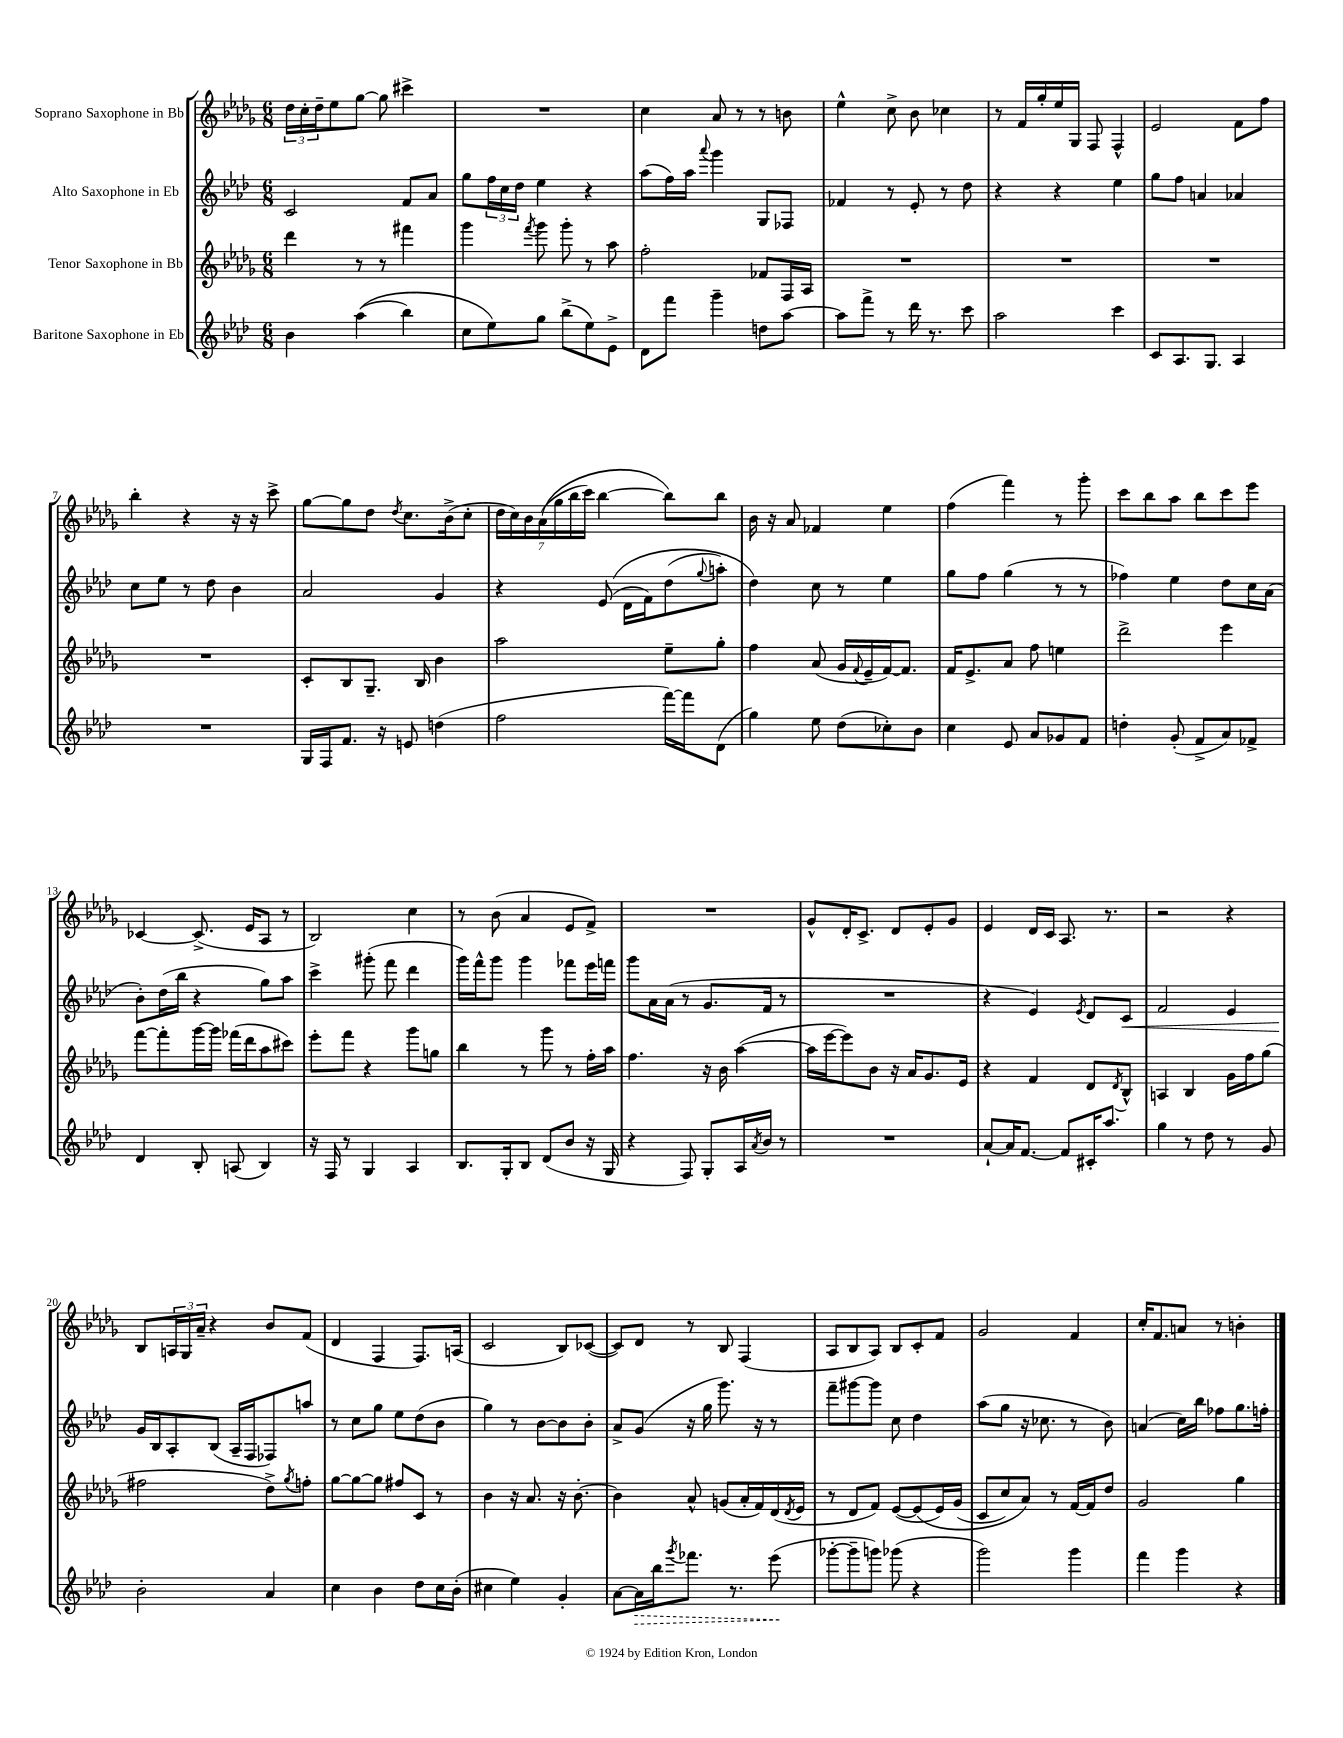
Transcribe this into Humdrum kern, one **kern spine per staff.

**kern	**kern	**kern	**kern
*staff4	*staff3	*staff2	*staff1
*clefG2	*clefG2	*clefG2	*clefG2
*k[b-e-a-d-]	*k[b-e-a-d-g-]	*k[b-e-a-d-]	*k[b-e-a-d-g-]
*M6/8	*M6/8	*M6/8	*M6/8
4b-	4ddd-	2c	24dd-
.	.	.	24cc'
.	.	.	24dd-~
.	.	.	8ee-
&((4aa-	8r	.	[8gg-
.	8r	.	8gg-]
4bb-)	4fff#	8f	4ccc#^
.	.	8a-	.
=	=	=	=
8cc	4ggg-	8gg	2.r
8ee-&)	.	24ff	.
.	.	24cc	.
.	.	24dd-	.
.	8qfff	.	.
8gg	8ggg-	4ee-	.
(8bb-^	8ggg-'	.	.
8ee-)	8r	4r	.
8e-^	8aa-	.	.
=	=	=	=
8d-	2ff'	(8aa-	4cc
8fff	.	16ff)	.
.	.	16aa-	.
.	.	8qqaaa-	.
4ggg~	.	4ggg	8a-
.	.	.	8r
8dd	8f-	8G	8r
[8aa-	16F	8F-	8b
.	16A-	.	.
=	=	=	=
8aa-]	2.r	4f-	4ee-^^
8fff^	.	.	.
8r	.	8r	8cc^
16ddd-	.	8e-'	8b-
8.r	.	.	.
.	.	8r	4cc-
8ccc	.	8dd-	.
=	=	=	=
2aa-	2.r	4r	8r
.	.	.	16f
.	.	.	16gg-'
.	.	4r	16ee-
.	.	.	16G-
.	.	.	8F
4ccc	.	4ee-	4F^^
=	=	=	=
8c	2.r	8gg	2e-
8.A-	.	8ff	.
.	.	4a	.
8.G	.	.	.
4A-	.	4a-	8f
.	.	.	8ff
=	=	=	=
2.r	2.r	8cc	4bb-'
.	.	8ee-	.
.	.	8r	4r
.	.	8dd-	.
.	.	4b-	16r
.	.	.	16r
.	.	.	8ccc^
=	=	=	=
16G	8c'	2a-	[8gg-
16F	.	.	.
8.f	8B-	.	8gg-]
.	8.G-~	.	8dd-
16r	.	.	.
.	.	.	8qdd-
8e	.	.	8.cc
.	16B-	.	.
(4dd	4b-	4g	.
.	.	.	(16b-^
.	.	.	8cc'
=	=	=	=
2ff	2aa-	4r	28dd-
.	.	.	28cc)
.	.	.	28b-
.	.	.	&((28a-
.	.	.	28gg-
.	.	.	28bb-
.	.	.	28ccc)
.	.	&((8e-	[4bb-
.	.	16d-	.
.	.	16f)	.
[16fff)	8ee-~	(8dd-	8bb-]&)
16fff]	.	.	.
.	.	8qqgg	.
(8d-	8gg-'	8aa')	8bb-
=	=	=	=
4gg)	4ff	4dd-&)	16b-
.	.	.	16r
.	.	.	8a-
8ee-	(8a-	8cc	4f-
(8dd-	16g-	8r	.
.	8qqf	.	.
.	16e-~	.	.
8cc-')	[16f)	4ee-	4ee-
.	8.f]	.	.
8b-	.	.	.
=	=	=	=
4cc	16f	8gg	(4ff
.	8.e-^	.	.
.	.	8ff	.
8e-	8a-	(4gg	4fff)
8a-	8ff	.	.
8g-	4ee	8r	8r
8f	.	8r	8ggg-'
=	=	=	=
4dd'	2ddd-^	4ff-)	8ccc
.	.	.	8bb-
(8g'	.	4ee-	8aa-
8f^	.	.	8bb-
8a-)	4eee-	8dd-	8ccc
8f-^	.	16cc	8eee-
.	.	(16a-	.
=	=	=	=
4d-	[8fff	8b-')	[4c-
.	8fff']	(16dd-	.
.	.	16bb-	.
8B-'	[16ggg-	4r	(8.c-^]
.	16ggg-]	.	.
(8A	(16fff-	.	.
.	16ddd-	.	16e-
4B-)	8aa-	8gg)	8A-
.	8ccc#)	8aa-	8r
=	=	=	=
16r	8eee-'	4ccc^	2B-)
16F	.	.	.
8r	8fff	.	.
4G	4r	(8ggg#'	.
.	.	8fff	.
4A-	8ggg-	4ddd-	4cc
.	8gg	.	.
=	=	=	=
8.B-	4bb-	16ggg)	8r
.	.	16fff^^	.
.	.	8ggg	(8b-
16G'	.	.	.
8B-	8r	4ggg	4a-
(8d-	8ggg-	.	.
8b-	8r	8fff-	8e-
16r	16ff'	16eee-	8f^)
16G	16aa-	16fff	.
=	=	=	=
4r	4.ff	8ggg	2.r
.	.	16a-	.
.	.	(16a-	.
8F)	.	8r	.
8G'	16r	8.g	.
.	16b-	.	.
16A-	([4aa-	.	.
8qa-	.	.	.
16b-	.	16f	.
8r	.	8r	.
=	=	=	=
2.r	16aa-]	2.r	8g-^^
.	[16eee-	.	.
.	8eee-])	.	16d-'
.	.	.	8.c^
.	8b-	.	.
.	16r	.	8d-
.	16a-	.	.
.	8.g-	.	8e-'
.	.	.	8g-
.	16e-	.	.
=	=	=	=
[8a-`	4r	4r	4e-
16a-]	.	.	.
[8.f	.	.	.
.	4f	4e-)	16d-
.	.	.	16c
8f]	.	.	8.A-
.	.	8qe-	.
16c#'	8d-	8d-	.
8.aa-	.	.	8.r
.	8qd-	.	.
.	8B-^^	8c	.
=	=	=	=
4gg	4A	2f	2r
8r	4B-	.	.
8dd-	.	.	.
8r	16g-	4e-	4r
.	16ff	.	.
8g	(8gg-	.	.
=	=	=	=
2b-'	2ff#	16g	8B-
.	.	16B-	.
.	.	8A-'	24A
.	.	.	24G-
.	.	.	24a-~
.	.	(8B-	4r
.	.	16A-~	.
.	.	16F	.
4a-	8dd-^)	8F-)	8b-
.	8qgg-	.	.
.	8ff'	8aa	(8f
=	=	=	=
4cc	[8gg-	8r	4d-
.	8gg-_	8cc	.
4b-	8gg-]	8gg	4F
.	8ff#	8ee-	.
8dd-	8c	(8dd-	8.F)
16cc	8r	8b-	.
(16b-'	.	.	(16A
=	=	=	=
4cc#	4b-	4gg)	2c
4ee-)	16r	8r	.
.	8.a-	.	.
.	.	[8b-	.
4g'	16r	8b-]	8B-)
.	[8.b-'	.	.
.	.	8b-'	([8c-
=	=	=	=
[8a-	4b-]	8a-^	8c-])
16a-]	.	(8g	8d-
16bb-	.	.	.
8qggg	.	.	.
8.fff-	8a-^^	16r	8r
.	.	16gg	.
.	(8g	8.ggg)	8B-
8.r	.	.	.
.	16a-'	.	(4F
.	16f)	16r	.
(8eee-	(16d-	8r	.
.	8qd-	.	.
.	16e-	.	.
=	=	=	=
[8ggg-'	8r	8fff~	8A-
8ggg-~]	8d-	[8ggg#	8B-
8ggg)	8f)	8ggg#]	8A-)
(8ggg-	([8e-	8cc	8B-
4r	&(8e-]	4dd-	8c'
.	16e-)	.	8f
.	(16g-	.	.
=	=	=	=
2ggg)	8c	(8aa-	2g-
.	8cc)	8gg	.
.	8a-&)	16r	.
.	.	8.cc-	.
.	8r	.	.
4ggg	[16f	8r	4f
.	16f]	.	.
.	8dd-	8b-)	.
=	=	=	=
4fff	2g-	(4a	16cc'
.	.	.	8.f
4ggg	.	16cc)	8a
.	.	16bb-	.
.	.	8ff-	8r
4r	4gg-	8.gg	4b'
.	.	16ff'	.
==	==	==	==
*-	*-	*-	*-
